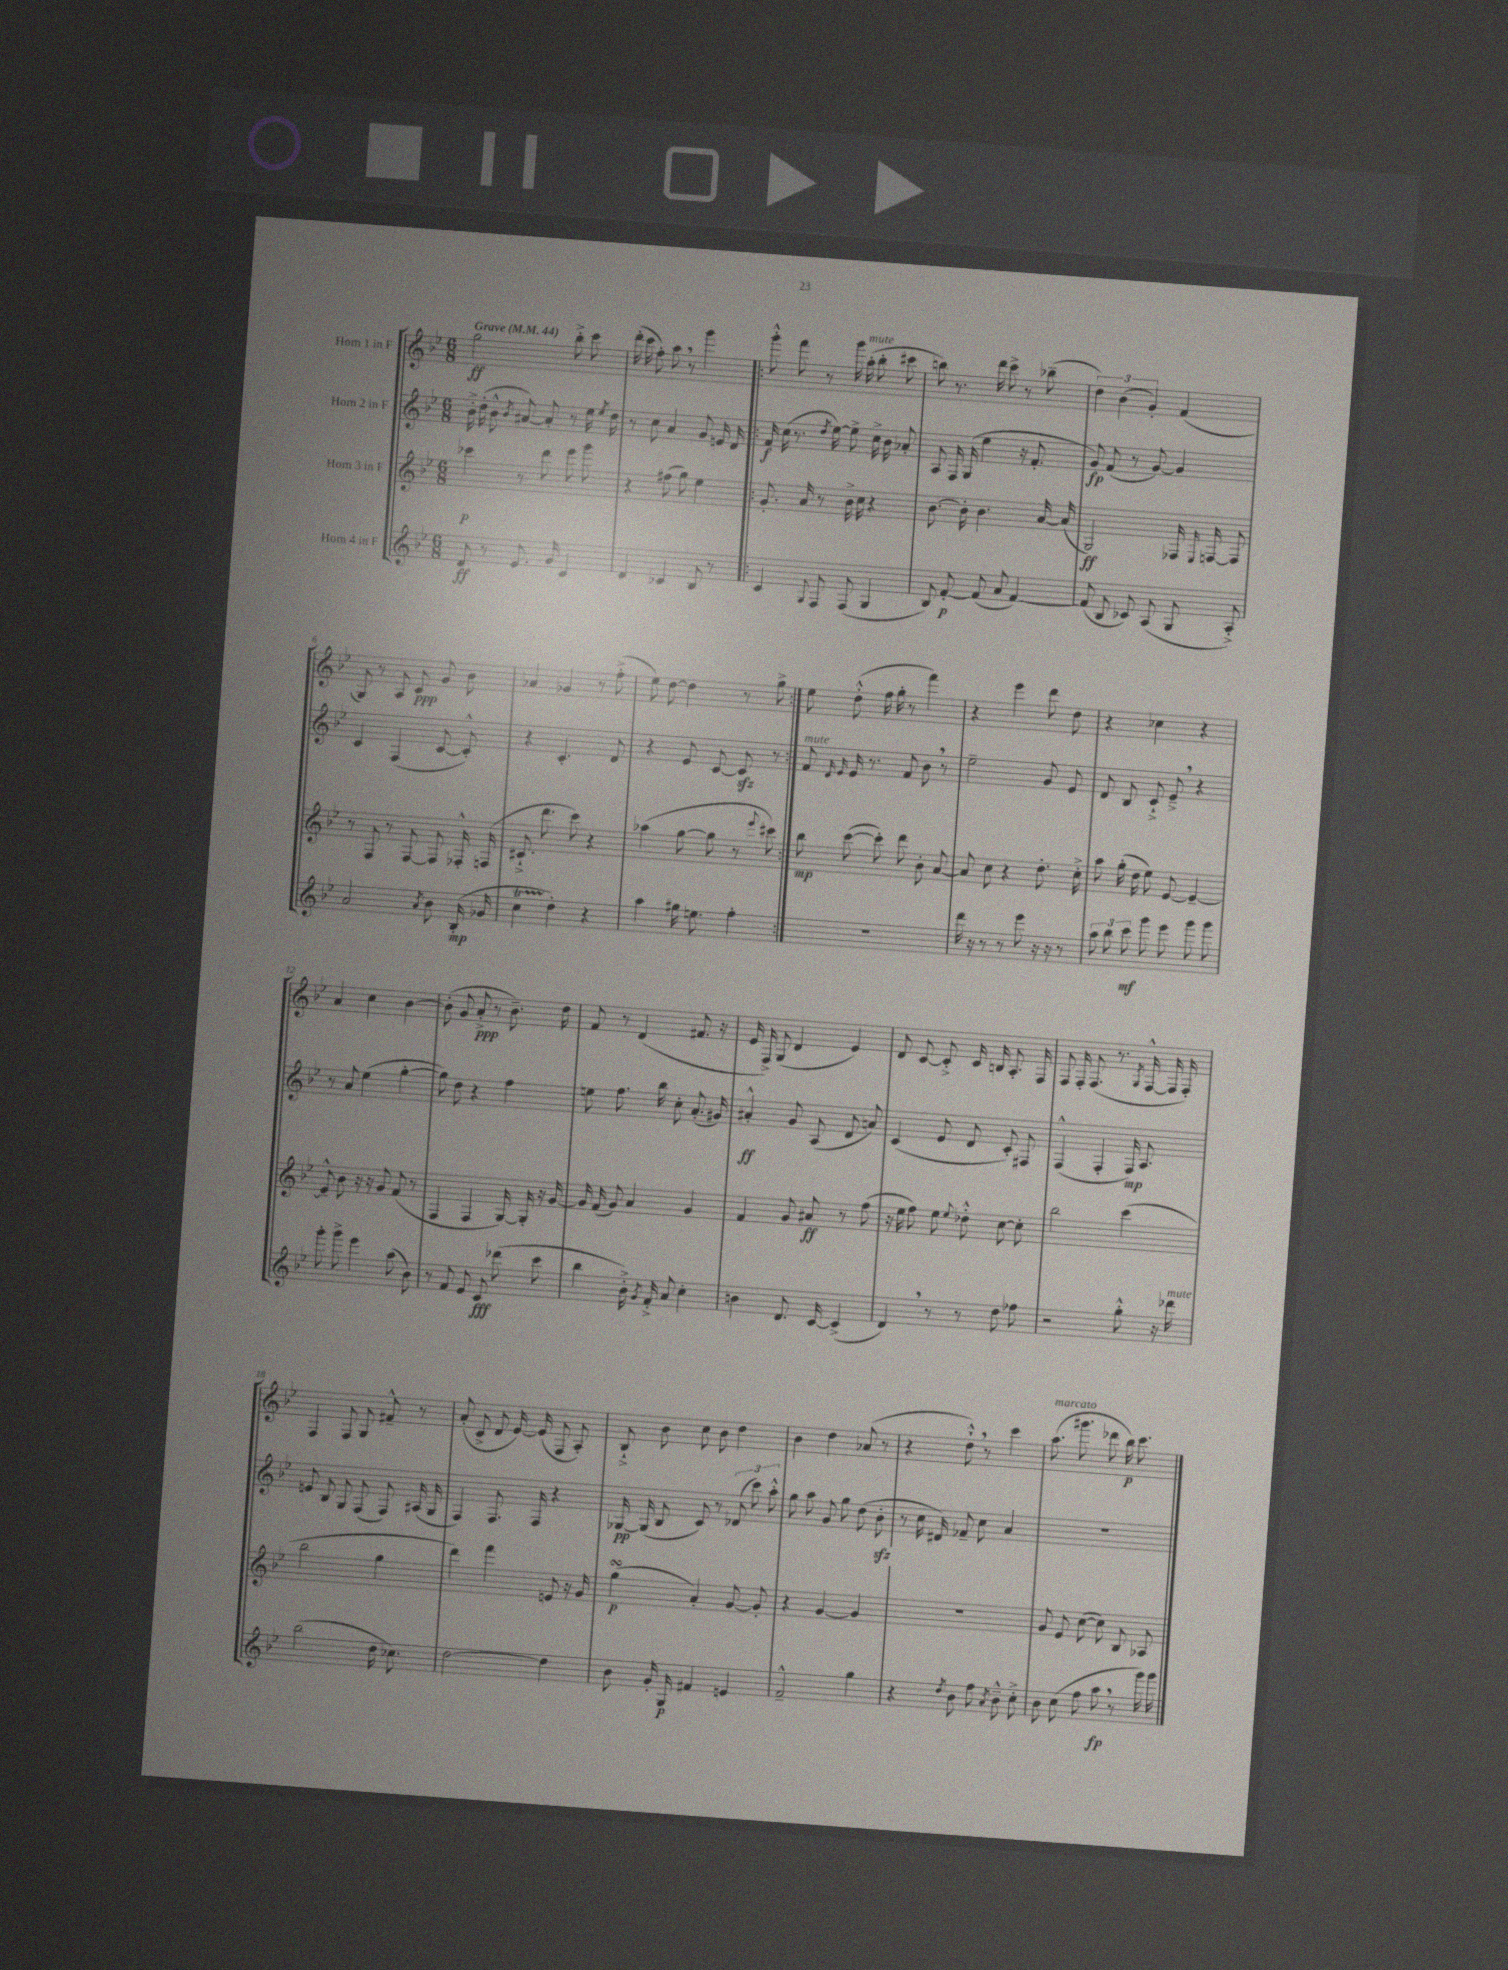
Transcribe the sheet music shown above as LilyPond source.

<<
\new StaffGroup <<
\new Staff = "s0" \with { instrumentName = "Horn 1 in F" } {
    \clef treble \key bes \major \numericTimeSignature \time 6/8 \tempo "Grave" 4 = 44
    \autoBeamOff g''2\ff bes''8-.-> c'''8 |
    d'''16-.( c'''16 f''8-.) a''8 \breathe r8 g'''4 |
    \repeat volta 2 { g'''8-.-^ f'''8 r8 g'''16 a''16-.^\markup { \italic "mute" }( bes''8-. cis'''8 |
    b''8) r8. d'''16 c'''8-> r8 bes''8--( |
    \tuplet 3/2 { d''4) bes'4( g'4-.) } f'4( |
    g8) r8 a8 c'8\ppp g'8 bes'8 |
    aes'4 ges'4 r8 f''8-.->( |
    ees''8) d''8~ d''4 r8 g''8-> | }
    ees''8 d''8-.-^( f''16 g''16-. r8 f'''4) |
    r4 ees'''4 d'''8 d''8 |
    r4 ces''4 r4 |
    a'4 c''4 bes'4~ |
    bes'8-.( g'8 a'8-.->\ppp r8 bes'8.--) d''16 |
    f'8 r8 d'4( fis'8. r16 |
    ees'16 f16->) g8( d'4 ees'4) |
    d'8 c'8~ c'8-.-> c'16 b16 a8.-. f16 |
    f8 f16-. f8.( r8. \acciaccatura { g8 } f16~-^ f16 f16-.) |
    f4 f8 g8 fis'8---^ r8 |
    a'8-.( c'8-> d'8 ees'16~) ees'16( f8 a8-.) |
    bes8-!-> bes'8 c''8 bes'8 d''4 |
    bes'4 d''4 aes'8( r8 |
    r4 d''8-!-^) \breathe r8 c'''4 |
    a''8.^\markup { \italic "marcato" }( gis'''8. des'''8 bes''16\p) c'''8. \bar "|." |
}
\new Staff = "s1" \with { instrumentName = "Horn 2 in F" } {
    \clef treble \key bes \major \numericTimeSignature \time 6/8
    \autoBeamOff bes'16-.-> d''16-.( bes'8-^ \acciaccatura { bes'8 } ais'8~) ais'8-. r8 ees''16 \acciaccatura { ees''8 } d''16 |
    r8 c''8 a'4 g'8 e'16 d'16 |
    \repeat volta 2 { f'16\f c''16( r8. \acciaccatura { d''8 } ees''16~) ees''8-> c''16-> bes'16 aes'8-. |
    a8 f16 g16( ees''4 r16 f'8.-. |
    g'8\fp) f'8( r8 g'8~) g'4 |
    c'4 f4( c'8~ c'8-.-^) |
    r4 c'4.-. d'8 |
    r4 ees'8 c'8~ c'8\sfz r8 | }
    f'8^\markup { \italic "mute" } \grace { d'16 ees'16 } ees'16 r8. f'8 bes'8 \breathe r8 |
    ees''2-- g'8 ees'8 |
    d'8 bes8 c'8-!-> ees'8---> \breathe r4 |
    r8 a'8 ees''4( g''4~-. |
    g''8) d''8 r4 f''4 |
    e''8 f''8. bes''16 c''8-. a'8.-.( gis'16) |
    ais'4-.-^\ff g'8 a8( d'8 a'8) |
    c'4( ees'8 d'8 c'8-.) fis8 |
    f4-^( f4-. f16\mp) a8. |
    e'8 bes8 g8 f8( f8) ais16( g16 |
    f4) f8. f16 r4 |
    ges16~\pp ges16( bes8 c'8) r8 \tuplet 3/2 { des'8( c'''8) a''8-.-^ } |
    g''8 a''8 g'8 g''8 d''8( bes'8-.\sfz |
    r8 c''16 dis'16) fes'8-- c''8 a'4 |
    R2. \bar "|." |
}
\new Staff = "s2" \with { instrumentName = "Horn 3 in F" } {
    \clef treble \key bes \major \numericTimeSignature \time 6/8
    \autoBeamOff ces'''4\p r8 d'''8 ees'''8 g'''8 |
    r4 fis''8( g''8) ees''4 |
    \repeat volta 2 { g'8.-. a'16 r8 bes'16-> c''16 r4 |
    bes'8.~ bes'16-. bes'4. a'16~ a'16( |
    g2\ff) fes16 \grace { ees16 } f16~ f8 |
    r8 f8 r8 f8~ f8 fes16-.-^ f16( |
    cis'8.-!-> d'''8. c'''8) r4 |
    aes''4( g''8~ g''8 r8 \appoggiatura { ees'''8 } cis'''8) | }
    bes''8\mp c'''8~( c'''8-.) d'''8 bes'8-. a'8~ |
    a'8 c''8 r4 d''8.-. c''16-.-> |
    a''8 g''16-.( d''16 ees''8) ees'8~ ees'4~-- |
    ees'8---^ bes'8 r16 r16 g'8 f'8( r8 |
    f4 f4 g16~) g16-. r16 g'16~ |
    g'16 f'16( g'8) a'4 g'4 |
    f'4 g'8 ais'8\ff r8 f''8( |
    r16 ees''16 f''8) ees''8 \appoggiatura { ees''8 } des''8-.-^ c''8~ c''8-. |
    bes''2 c'''4( |
    bes''2 g''4 |
    d'''4) f'''4 e'8 r16 g'16 |
    g''4\turn\p( a'4-.) g'8~ g'8-. |
    r4 g'4~ g'4 |
    R2. |
    g'8 ees'8 c''8~( c''8) bes8 aes8 \bar "|." |
}
\new Staff = "s3" \with { instrumentName = "Horn 4 in F" } {
    \clef treble \key bes \major \numericTimeSignature \time 6/8
    \autoBeamOff d'8\ff r8 ees'8. g'16 c'4 |
    d'4 ces'4 bes8 r8 |
    \repeat volta 2 { c'4 \appoggiatura { g8 } f8 f8( g4 |
    bes8) f'8~-.\p f'8( a'8 f'4~) |
    f'8( bes8 ces'8) a8( g8 a8-.->) |
    a'2 \acciaccatura { a'8 } bes'8 bes16-.\mp( ges'16 |
    c''4\startTrillSpan d''4-.\stopTrillSpan) r4 |
    a''4 gis''16 e''8. f''4-. | }
    R2. |
    d'''16 r16 r8 r8 ees'''8 r16 r16 r8 |
    \tuplet 3/2 { a''8 bes''8 c'''8\mf } g'''8 ees'''8 g'''8 g'''8 |
    g'''8-. g'''8-> ees'''4 a''8( bes'8) |
    r8 f'8 ees'8 c'8\fff des'''8( c'''8 |
    bes''4 bes'16-.->) \acciaccatura { g'8 } f'16-.-> a'8 c''4-. |
    b'4 d'8. c'16~ c'4->( |
    d'4) \breathe r8 r8 d''8 fes''8 |
    r2 g''8-.-^ r16 des'''16^\markup { \italic "mute" } |
    bes''2( d''16 ces''8.) |
    d''2~ d''4 |
    bes'8 g'16-. g16\p fis'4 e'4 |
    f'2---^ g''4 |
    r4 \acciaccatura { d''8 } bes'8 f''8 \acciaccatura { a'8 } bes'8---^ c''8-.-> |
    bes'8 c''8( f''8 a''8\fp \breathe r8 g'''16) g'''16 \bar "|." |
}
>>
>>
